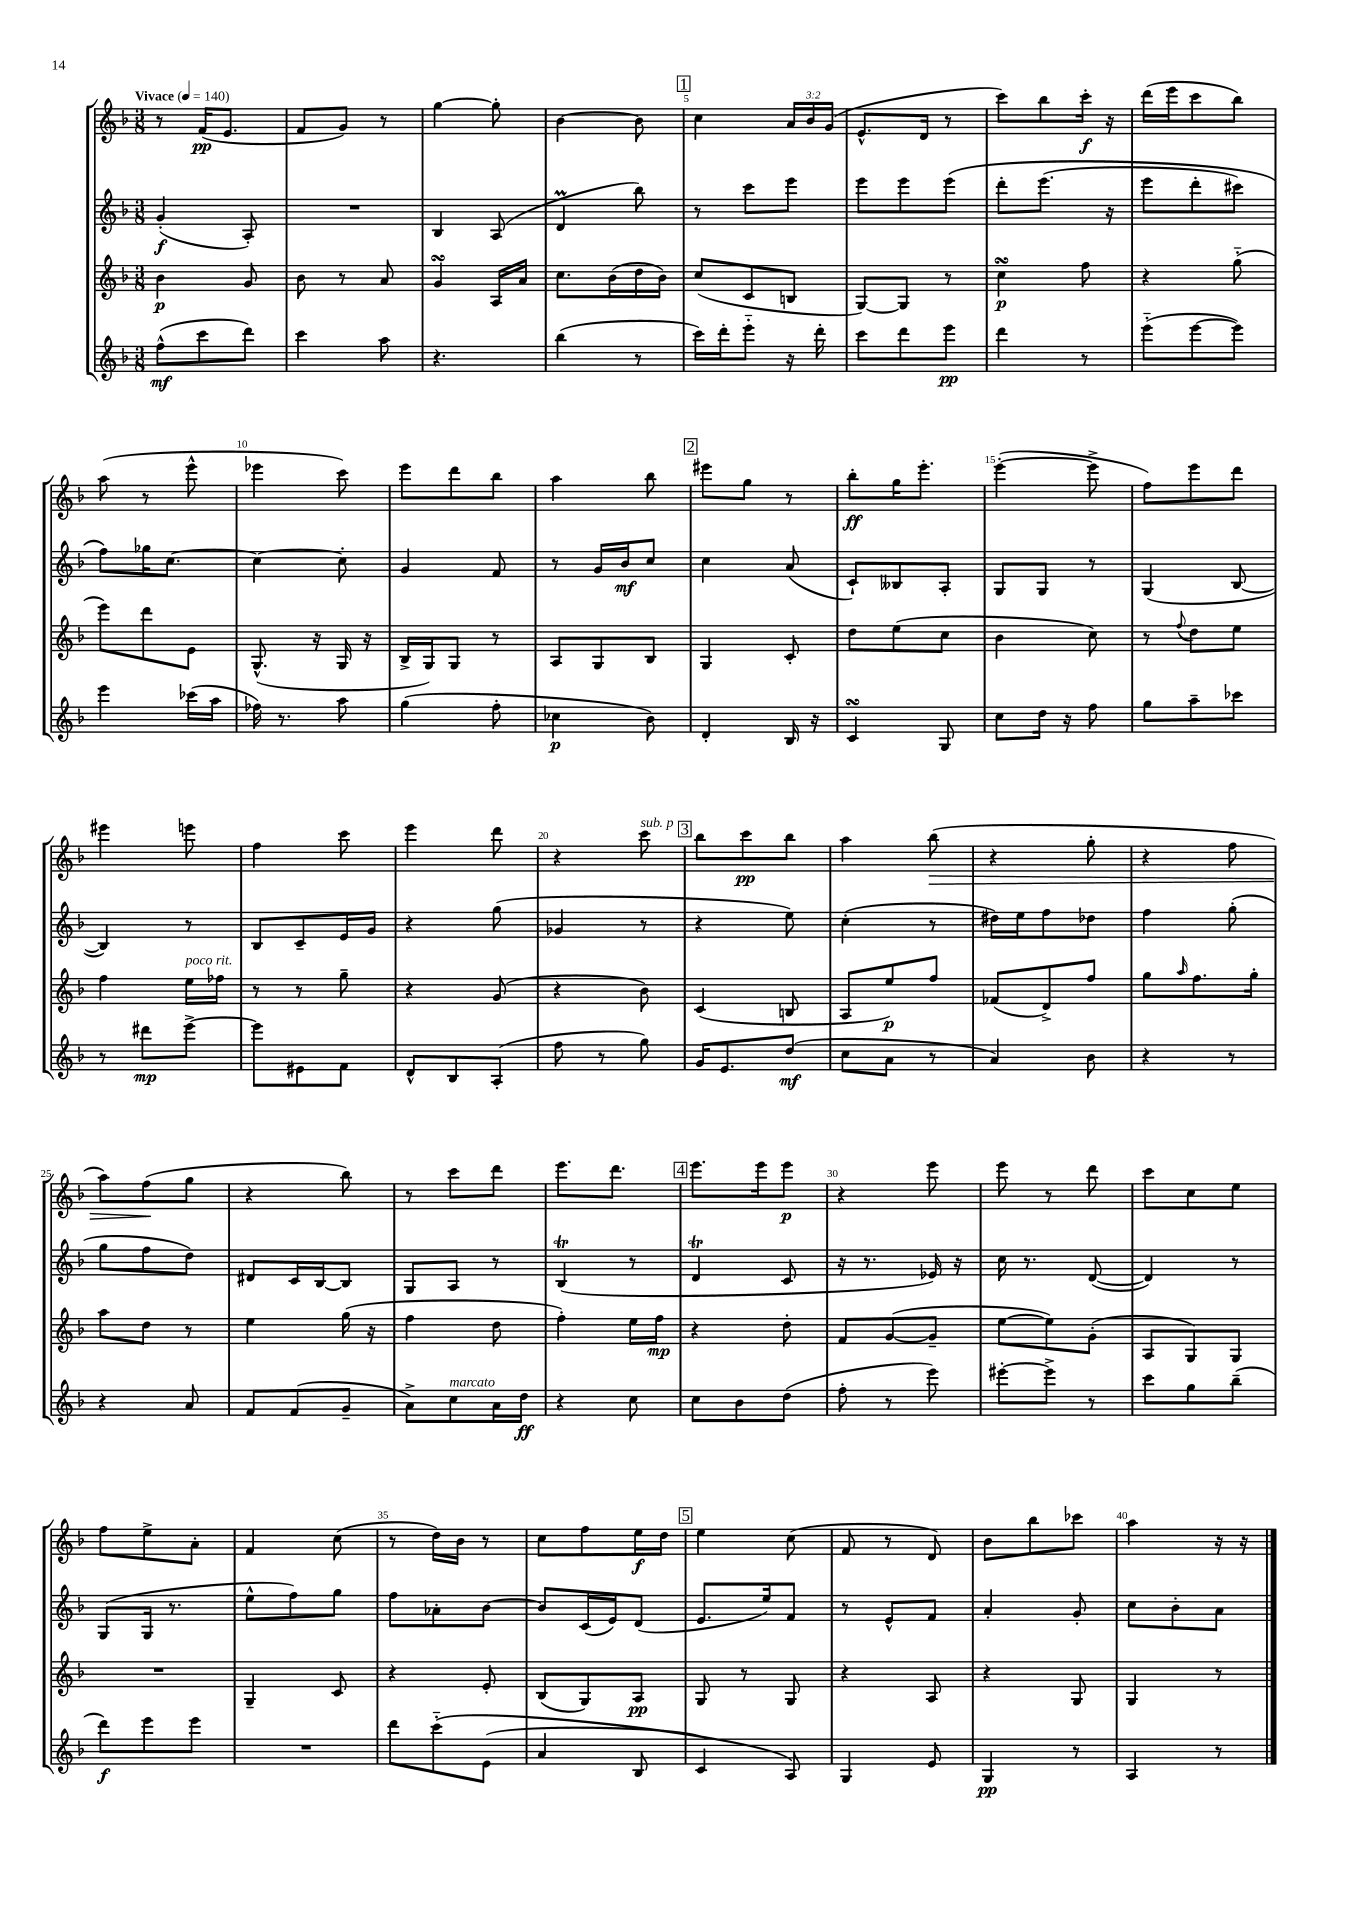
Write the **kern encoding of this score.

**kern	**dynam	**kern	**dynam	**kern	**dynam	**kern	**dynam
*part4	*part4	*part3	*part3	*part2	*part2	*part1	*part1
*staff4	*staff4	*staff3	*staff3	*staff2	*staff2	*staff1	*staff1
*clefG2	*	*clefG2	*	*clefG2	*	*clefG2	*
*k[b-]	*	*k[b-]	*	*k[b-]	*	*k[b-]	*
*M3/8	*	*M3/8	*	*M3/8	*	*M3/8	*
*MM140	*	*MM140	*	*MM140	*	*MM140	*
=1	=1	=1	=1	=1	=1	=1	=1
!	!	!	!	!	!	!LO:TX:a:B:t=Vivace	!
(8ff^^\L	mf	4b-\	p	(4g'/	f	8r	.
8ccc\	.	.	.	.	.	(16f/KL	pp
.	.	.	.	.	.	8.e/J	.
8ddd\J)	.	8g/	.	8A'/)	.	.	.
=2	=2	=2	=2	=2	=2	=2	=2
4ccc\	.	8b-\	.	4.r	.	8f/L	.
.	.	8r	.	.	.	8g/J)	.
8aa\	.	8a/	.	.	.	8r	.
=3	=3	=3	=3	=3	=3	=3	=3
4.r	.	4gsSSS/	.	4B-/	.	[4gg\	.
.	.	16A/LL	.	(8A/	.	8gg'\]	.
.	.	16a/JJ	.	.	.	.	.
=4	=4	=4	=4	=4	=4	=4	=4
(4bb-\	.	8.cc\L	.	4dM/	.	[4b-\	.
.	.	(16b-\L	.	.	.	.	.
8r	.	16dd\	.	8bb-\)	.	8b-\]	.
.	.	16b-\JJ)	.	.	.	.	.
!!LO:REH:place=s1:t=1
=5	=5	=5	=5	=5	=5	=5	=5
16ccc\LL)	.	(8cc/L	.	8r	.	4cc\	.
16ddd'\J	.	.	.	.	.	.	.
8eee\J	.	8c/	.	8ccc\L	.	.	.
16r	.	8Bn/J	.	8eee\J	.	24a/LL	.
.	.	.	.	.	.	24b-/	.
16ddd'\	.	.	.	.	.	.	.
.	.	.	.	.	.	(24g/JJ	.
=6	=6	=6	=6	=6	=6	=6	=6
8ccc\L	.	[8G/L)	.	8eee\L	.	8.e^^/L	.
8ddd\	.	8G/J]	.	8eee\	.	.	.
.	.	.	.	.	.	16d/Jk	.
8eee\J	pp	8r	.	(8eee\J	.	8r	.
=7	=7	=7	=7	=7	=7	=7	=7
4ddd\	.	4ccsSSS\	p	8ddd'\L	.	8ccc\L)	.
.	.	.	.	(8.eee\J	.	8bb-\	.
8r	.	8ff\	.	.	.	16ccc'\Jk	f
.	.	.	.	16r	.	16r	.
=8	=8	=8	=8	=8	=8	=8	=8
(8eee\L	.	4r	.	8eee\L	.	(16ddd\LL	.
.	.	.	.	.	.	16eee\J	.
[8eee\	.	.	.	8ddd'\	.	8ccc\	.
8eee\J])	.	(8gg\	.	8ccc#X\J)	.	8bb-\J)	.
!!LO:LB:g=z
=9	=9	=9	=9	=9	=9	=9	=9
4eee\	.	8eee\L)	.	8ff\L)	.	(8aa\	.
.	.	8ddd\	.	16gg-X\K	.	8r	.
.	.	.	.	[8.cc\J	.	.	.
(16ccc-X\LL	.	8e\J	.	.	.	8eee^^\	.
16aa\JJ	.	.	.	.	.	.	.
=10	=10	=10	=10	=10	=10	=10	=10
16ff-X\)	.	(8.G^^/	.	4cc\_	.	4eee-X\	.
8.r	.	.	.	.	.	.	.
.	.	16r	.	.	.	.	.
8aa\	.	16G/	.	8cc'\]	.	8ccc\)	.
.	.	16r	.	.	.	.	.
=11	=11	=11	=11	=11	=11	=11	=11
(4gg\	.	16B-^/LL	.	4g/	.	8eee\L	.
.	.	16G/J)	.	.	.	.	.
.	.	8G/J	.	.	.	8ddd\	.
8ff'\	.	8r	.	8f/	.	8bb-\J	.
=12	=12	=12	=12	=12	=12	=12	=12
4cc-X\	p	8A/L	.	8r	.	4aa\	.
.	.	8G/	.	16g/LL	.	.	.
.	.	.	.	16b-/J	mf	.	.
8b-\)	.	8B-/J	.	8cc/J	.	8bb-\	.
!!LO:REH:place=s1:t=2
=13	=13	=13	=13	=13	=13	=13	=13
4d'/	.	4G/	.	4cc\	.	8eee#X\L	.
.	.	.	.	.	.	8gg\J	.
16B-/	.	8c'/	.	(8a/	.	8r	.
16r	.	.	.	.	.	.	.
=14	=14	=14	=14	=14	=14	=14	=14
4csSSS/	.	8dd\L	.	8c`/L)	.	8bb-'\L	ff
.	.	(8ee\	.	8B--X/	.	16gg\K	.
.	.	.	.	.	.	8.eee'\J	.
8G/	.	8cc\J	.	8A'/J	.	.	.
=15	=15	=15	=15	=15	=15	=15	=15
8cc\L	.	4b-\	.	8G/L	.	([4eee'\	.
16dd\Jk	.	.	.	8G/J	.	.	.
16r	.	.	.	.	.	.	.
8ff\	.	8cc\)	.	8r	.	8eee^\]	.
=16	=16	=16	=16	=16	=16	=16	=16
8gg\L	.	8r	.	(4G/	.	8ff\L)	.
.	.	8qqff/	.	.	.	.	.
8aa~\	.	8dd\L	.	.	.	8eee\	.
8ccc-X\J	.	8ee\J	.	[8B-/	.	8ddd\J	.
!!LO:LB:g=z
=17	=17	=17	=17	=17	=17	=17	=17
8r	.	4ff\	.	4B-/])	.	4eee#X\	.
8ddd#X\L	mp	.	.	.	.	.	.
!	!	!LO:TX:a:i:t=poco rit.	!	!	!	!	!
[8eee^\J	.	16ee\LL	.	8r	.	8eeen\	.
.	.	16ff-X\JJ	.	.	.	.	.
=18	=18	=18	=18	=18	=18	=18	=18
8eee\L]	.	8r	.	8B-/L	.	4ff\	.
8e#X\	.	8r	.	8c~/	.	.	.
8f\J	.	8gg~\	.	16e/L	.	8ccc\	.
.	.	.	.	16g/JJ	.	.	.
=19	=19	=19	=19	=19	=19	=19	=19
8d^^/L	.	4r	.	4r	.	4eee\	.
8B-/	.	.	.	.	.	.	.
(8A'/J	.	(8g/	.	(8gg\	.	8ddd\	.
=20	=20	=20	=20	=20	=20	=20	=20
8ff\	.	4r	.	4g-X/	.	4r	.
8r	.	.	.	.	.	.	.
!	!	!	!	!	!	!LO:TX:a:i:t=sub. p	!
8gg\)	.	8b-\)	.	8r	.	8ccc\	.
!!LO:REH:place=s1:t=3
=21	=21	=21	=21	=21	=21	=21	=21
16g/KL	.	(4c/	.	4r	.	8bb-\L	.
8.e/	.	.	.	.	.	.	.
.	.	.	.	.	.	8ccc\	pp
(8dd/J	mf	8Bn/	.	8ee\)	.	8bb-\J	.
=22	=22	=22	=22	=22	=22	=22	=22
8cc\L	.	8A/L	.	(4cc'\	.	4aa\	.
8a\J	.	8ee/)	p	.	.	.	.
!	!	!	!	!	!	!	!LO:HP:b
8r	.	8ff/J	.	8r	.	(8bb-\	>
=23	=23	=23	=23	=23	=23	=23	=23
4a/)	.	(8f-X/L	.	16dd#X\LL)	.	4r	.
.	.	.	.	16ee\J	.	.	.
.	.	8d^/)	.	8ff\	.	.	.
8b-\	.	8ff/J	.	8dd-X\J	.	8gg'\	.
=24	=24	=24	=24	=24	=24	=24	=24
4r	.	8gg\L	.	4ff\	.	4r	.
.	.	16qqaa/	.	.	.	.	.
.	.	8.ff\	.	.	.	.	.
8r	.	.	.	(8gg'\	.	8ff\	.
.	.	16gg'\Jk	.	.	.	.	.
!!LO:LB:g=z
=25	=25	=25	=25	=25	=25	=25	=25
4r	.	8aa\L	.	8gg\L	.	8aa\L)	.
.	.	8dd\J	.	8ff\	.	(8ff\	.
8a/	.	8r	.	8dd\J)	.	8gg\J	]
=26	=26	=26	=26	=26	=26	=26	=26
8f/L	.	4ee\	.	8d#X/L	.	4r	.
(8f/	.	.	.	16c/L	.	.	.
.	.	.	.	[16B-/J	.	.	.
8g~/J	.	(16gg\	.	8B-/J]	.	8bb-\)	.
.	.	16r	.	.	.	.	.
=27	=27	=27	=27	=27	=27	=27	=27
8a^\L)	.	4ff\	.	8G/L	.	8r	.
!LO:TX:a:i:t=marcato	!	!	!	!	!	!	!
8cc\	.	.	.	8A/J	.	8ccc\L	.
16a\L	.	8dd\	.	8r	.	8ddd\J	.
16dd\JJ	ff	.	.	.	.	.	.
=28	=28	=28	=28	=28	=28	=28	=28
4r	.	4ff'\)	.	(4B-T/	.	8.eee\L	.
.	.	.	.	.	.	8.ddd\J	.
8cc\	.	16ee\LL	.	8r	.	.	.
.	.	16ff\JJ	mp	.	.	.	.
!!LO:REH:place=s1:t=4
=29	=29	=29	=29	=29	=29	=29	=29
8cc\L	.	4r	.	4dT/	.	8.eee\L	.
8b-\	.	.	.	.	.	.	.
.	.	.	.	.	.	16eee\k	.
(8dd\J	.	8dd'\	.	8c/	.	8eee\J	p
=30	=30	=30	=30	=30	=30	=30	=30
8ff'\	.	8f/L	.	16r	.	4r	.
.	.	.	.	8.r	.	.	.
8r	.	([8g/	.	.	.	.	.
8eee\)	.	8g~/J]	.	16e-X/)	.	8eee\	.
.	.	.	.	16r	.	.	.
=31	=31	=31	=31	=31	=31	=31	=31
[8eee#X'\L	.	[8ee\L	.	16cc\	.	8eee\	.
.	.	.	.	8.r	.	.	.
8eee#^\J]	.	8ee\])	.	.	.	8r	.
8r	.	(8g'\J	.	([8d/	.	8ddd\	.
=32	=32	=32	=32	=32	=32	=32	=32
8ccc\L	.	8A/L	.	4d/])	.	8ccc\L	.
8gg\	.	8G/)	.	.	.	8cc\	.
(8bb-~\J	.	8G/J	.	8r	.	8ee\J	.
!!LO:LB:g=z
=33	=33	=33	=33	=33	=33	=33	=33
8ddd\L)	f	4.r	.	(8G/L	.	8ff\L	.
8eee\	.	.	.	16G/Jk	.	8ee^\	.
.	.	.	.	8.r	.	.	.
8eee\J	.	.	.	.	.	8a'\J	.
=34	=34	=34	=34	=34	=34	=34	=34
4.r	.	4G~/	.	8ee^^\L	.	4f/	.
.	.	.	.	8ff\)	.	.	.
.	.	8c/	.	8gg\J	.	(8cc\	.
=35	=35	=35	=35	=35	=35	=35	=35
8ddd\L	.	4r	.	8ff\L	.	8r	.
(8ccc\	.	.	.	8a-X'\	.	16dd\LL)	.
.	.	.	.	.	.	16b-\JJ	.
(8e\J	.	8e'/	.	[8b-\J	.	8r	.
=36	=36	=36	=36	=36	=36	=36	=36
4a/	.	(8B-/L	.	8b-/L]	.	8cc\L	.
.	.	8G/)	.	(16c/L	.	8ff\	.
.	.	.	.	16e/J)	.	.	.
8B-/	.	8A/J	pp	(8d/J	.	16ee\L	f
.	.	.	.	.	.	16dd\JJ	.
!!LO:REH:place=s1:t=5
=37	=37	=37	=37	=37	=37	=37	=37
4c/)	.	8G/	.	8.e/L	.	4ee\	.
.	.	8r	.	.	.	.	.
.	.	.	.	16ee/k)	.	.	.
8A/)	.	8G/	.	8f/J	.	(8cc\	.
=38	=38	=38	=38	=38	=38	=38	=38
4G/	.	4r	.	8r	.	8f/	.
.	.	.	.	8e^^/L	.	8r	.
8e/	.	8A/	.	8f/J	.	8d/)	.
=39	=39	=39	=39	=39	=39	=39	=39
4G/	pp	4r	.	4a'/	.	8b-\L	.
.	.	.	.	.	.	8bb-\	.
8r	.	8G/	.	8g'/	.	8ccc-X\J	.
=40	=40	=40	=40	=40	=40	=40	=40
4A/	.	4G/	.	8cc\L	.	4aa\	.
.	.	.	.	8b-'\	.	.	.
8r	.	8r	.	8a\J	.	16r	.
.	.	.	.	.	.	16r	.
==	==	==	==	==	==	==	==
*-	*-	*-	*-	*-	*-	*-	*-
